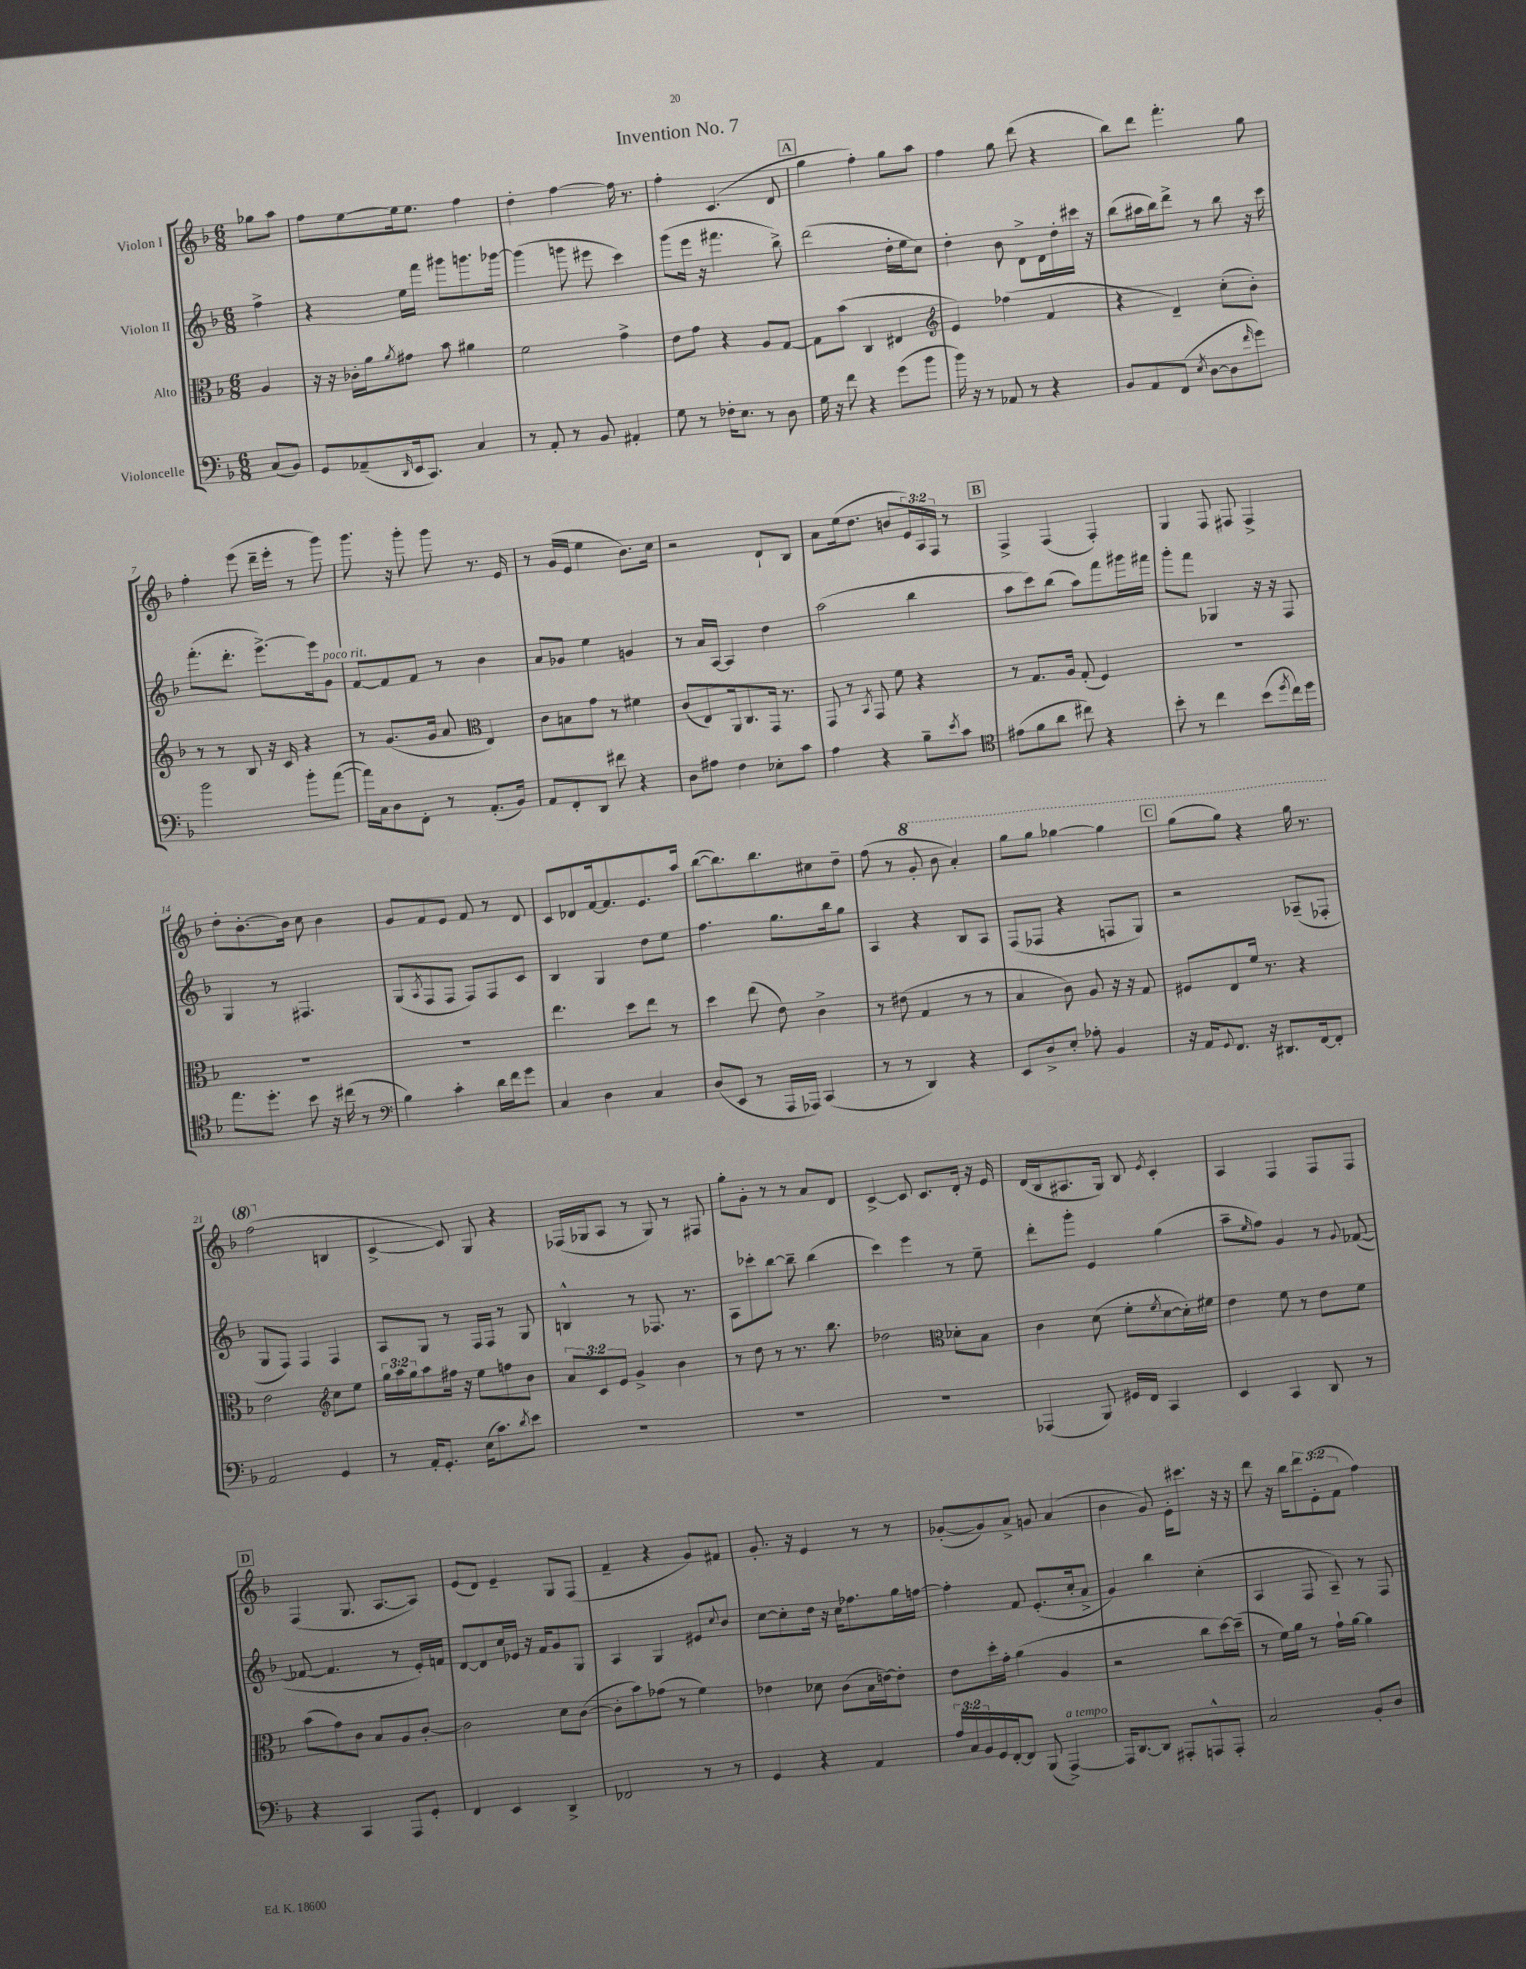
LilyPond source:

\header { title = "Invention No. 7" }
<<
\new StaffGroup <<
\new Staff = "s0" \with { instrumentName = "Violon I" } {
    \clef treble \key f \major \numericTimeSignature \time 6/8 \override Staff.TupletNumber.text = #tuplet-number::calc-fraction-text \partial 4
    ges''8 a''8 |
    f''8 e''8~ e''16 e''8. f''4 |
    d''4-. f''4~ f''16 r8. |
    f''4-. c'4.( d'8 |
    \mark \markup { \box "A" } g''4 f''4-.) g''8 a''8 |
    f''4 g''8 d'''8( r4 |
    bes''8) d'''8 f'''4.-. g''8 |
    f''4-. e'''8( d'''16-- e'''16-. r8 g'''8) |
    g'''8. r16 g'''8-. g'''8 r8. e'16 |
    r8 g'16( e'16 e''4 bes'8.) c''16 |
    r2 d'8-! bes8 |
    a'8 e''16( d''8. b'8 \tuplet 3/2 { e'16) a16 f16 } r8 |
    \mark \markup { \box "B" } f4-> f4( f4-.) |
    g4 f8 fis8 fis4-> |
    d''8-. bes'8.~-. bes'16 c''8 bes'4 |
    g'8 f'8 e'8 f'8 r8 d'8 |
    c'8 des'8 f'16~ f'8. e'8. a''16 |
    bes''8~( bes''8.) bes''8. cis''8 d''8-- |
    f''8( r8 \ottava #1 g''8-. bes''8 a''4-.) |
    g'''8 g'''8 ges'''4~ ges'''4 |
    \mark \markup { \box "C" } g'''8( g'''8) r4 g'''16 r8. |
    f'''2( \ottava #0 b4 |
    c'4~-> c'8) g8 r4 |
    fes16( ges16 a8 r8 ges8) r8 fis8 |
    g''8-. g'8-. r8 r8 a'8 d'8 |
    c'4~-> c'8 c'8. d'16-. r16 e'16 |
    d'16( bes16 ais8. g16) bes8 \acciaccatura { e'8 } c'4-. |
    a4 f4 f8 f8 |
    \mark \markup { \box "D" } f4( g8. a8.~ a8) |
    e'8( d'8) e'4-- g8 f8( |
    f'4-- r4 g'8) fis'8 |
    g'8.-. r16 e'4 r8 r8 |
    ges'8~-.( ges'8) a'8-> g'8 a'4( |
    bes'4 g'8) e'16-. cis'''8. r16 r16 |
    d'''8 r16 bes''16 \tuplet 3/2 { d'''8 e'8-.( f'8 } f''4) \bar "|." |
}
\new Staff = "s1" \with { instrumentName = "Violon II" } {
    \clef treble \key f \major \numericTimeSignature \time 6/8 \partial 4
    f''4-> |
    r4 e''16 f'''16 gis'''8 g'''8. ges'''16~ |
    ges'''4( g'''8 eis'''8 c'''4) |
    g'''8( e'''16 r16 fis'''4. bes''8->) |
    \mark \markup { \box "A" } d'''2( d''16-. e''16 c''8) |
    d''4-. bes'8 d'8-> d'16 d''16-. cis'''16 r16 |
    bes''8( ais''16 bes''16) d'''8-> r8 bes''8 r16 c'''16 |
    f'''8.-.( d'''8.-. e'''8.~->) e'''16 g'8^\markup { \italic "poco rit." } |
    f'8~ f'8 f'8 r8 bes'4 |
    a'8 ges'8 e''4 g'4 |
    r8 a'16 a16~ a4 d''4 |
    a''2( bes''4 |
    \mark \markup { \box "B" } a''8 c'''8) bes''8( a''8) f'''8 gis'''16 fis'''16 |
    g'''8-. f'''8 ges4 r16 r16 f8 |
    g4 r8 fis4. |
    g8( \acciaccatura { a8 } f8 f8 f8) f8 c'8 |
    bes4 g4 d''8 e''8 |
    f''4. g''8. bes''16 g''8 |
    a4 r4 bes8 a8 |
    f8( fes8 r4 f8 g8) |
    \mark \markup { \box "C" } r2 aes8--( fes8-. |
    g8 f8) f4 f4 |
    a8 g8 r8 f16 f16 r8 g8 |
    b4-^ r8 fes8. r8. |
    a8 ces'''8-. bes''8~ bes''8-- bes''4( |
    c'''4) e'''4 r8 e''8-- |
    d'''8-. g'''8-. e'4 g''4( |
    a''8-- \grace { e''16 } f''8) g'4 r8 \appoggiatura { g'8 } fes'8~( |
    \mark \markup { \box "D" } fes'8~ fes'4. r8 e'16-.) f'16 |
    d'8~ d'8 c''16 ees'16 r16 f'16 g'8 g8 |
    a4 g4 eis'8 \appoggiatura { c''8 } bes'8 |
    c''8~ c''8-. d''16 r16 c''16 fes''8. g''16 f''16~ |
    f''4-. f'8 e'8.-.( c''16-. a'8-> |
    g'4) bes''4 c''4-.( |
    a4 f8 a8--) r8 f8 \bar "|." |
}
\new Staff = "s2" \with { instrumentName = "Alto" } {
    \clef alto \key f \major \numericTimeSignature \time 6/8 \override Staff.TupletNumber.text = #tuplet-number::calc-fraction-text \partial 4
    a4 |
    r16 r16 ces'16-. a'16 \acciaccatura { a'8 } gis'8 bes'8 ais'4 |
    f'2 g'4-> |
    e'8 g'8 r4 a8 g8~ |
    \mark \markup { \box "A" } g8 bes'8( c4 eis4 |
    \clef treble e'4) fes''4( f'4 |
    r4 d'4--) c''8-.( bes'8-.) |
    r8 r8 bes8 r16 c'16 r4 |
    r8 g'8.( g'16 a'8 \clef alto e4) |
    c'8 b8 g'8 r8 fis'4 |
    c'8( e8) a,16 c8. g,16 r8. |
    g,8 r8 \acciaccatura { bes,8 } g,8 f'8 r4 |
    \mark \markup { \box "B" } r8 g8. a16 g8-.( f4) |
    R2. |
    R2. |
    R2. |
    e''4. d''8 e''8 r8 |
    d''4 e''8( e'8) c'4-> |
    r8 eis'8( g4 r8 r8 |
    bes4 c'8) a8 r16 r16 g8 |
    \mark \markup { \box "C" } fis8 e8 f'16 r8. r4 |
    e'2 \clef treble c''8 e''8 |
    \tuplet 3/2 { g''16 a''16 g''16 } a''8 fis''16 r16 e''8 f''8 bes'8 |
    \tuplet 3/2 { a'8 c'8 e'8 } g'4-> bes'4 |
    r8 d''8 r8 r8. bes''8. |
    des''2 \clef alto des'8-. bes8 |
    c'4 d'8( f'8-. \acciaccatura { f'8 } d'8~ d'16-.) fis'16 |
    e'4 f'8 r8 e'8 f'8 |
    \mark \markup { \box "D" } bes'8( g'8) c'8 bes8 a8 c'8~-. |
    c'2 d'8 c'8~( |
    c'8-. bes'8) ges'8( r8 f'4) |
    ees'4 des'8 c'8( bes16 e'16~) e'8-. |
    e'8 d''16-. g'16-. a'4( a4 |
    r2 c''8 d''16~) d''16--( |
    r8 f'16) a'16 r8 g'16-! a'16~ a'4 \bar "|." |
}
\new Staff = "s3" \with { instrumentName = "Violoncelle" } {
    \clef bass \key f \major \numericTimeSignature \time 6/8 \override Staff.TupletNumber.text = #tuplet-number::calc-fraction-text \partial 4
    c8( bes,8) |
    g,8 aes,8--( \grace { d,16 } e,16 c,8.) c4 |
    r8 a,8-. r8 bes,8 ais,4-. |
    g8 r8 fes16-. e8. r8 d8 |
    \mark \markup { \box "A" } g16 r16 f'8 r4 g'8( bes'8 |
    bes'16) r16 r8 aes,8 r8 r4 |
    bes,8 a,8 f,8( \acciaccatura { e8 } d8~ d8 \grace { f'16 } g'8) |
    bes'2 bes'8-. a'8~( |
    a'16) c16 d8 f,8-. r8 a,8.-.( bes,16) |
    a,8 f,8-. d,8 fis'8 r4 |
    d8 ais8 f4 ees8-. c'8 |
    a4 r4 bes8-- \acciaccatura { e'8 } c'8 |
    \mark \markup { \box "B" } \clef tenor eis'8( f'8 a'8 cis''8) r4 |
    bes'8-. r8 c''4 bes'8( \acciaccatura { d''8 } c''16) d''16 |
    e''8. d''8.-. bes'8 r16 cis''16( r8 |
    \clef bass bes4) c'4-. d'16 f'16 g'8 |
    c4 d4 c4 |
    d8( e,8 r8 a,,16 aes,,16) c,4( |
    r8 r8 d,4) r4 |
    e,8 d8-> e8-. aes8-. bes,4 |
    \mark \markup { \box "C" } r16 a,16 \appoggiatura { g,8 } f,8. r16 dis,8. f,16~ f,8-. |
    a,2 g,4 |
    r8 a,16-. g,8.-. e16( c'8.) \acciaccatura { d'8 } e'8 |
    R2. |
    R2. |
    R2. |
    aes,,4( bes,,8) gis,16 f,16 c,4 |
    e,4 c,4 d,8 r8 |
    \mark \markup { \box "D" } r4 c,4 a,,8 g,8-. |
    f,4 e,4 d,4-> |
    fes,2 r8 r8 |
    g,4 r4 a,4 |
    \tuplet 3/2 { a16 c16 bes,16 } g,16 f,16~-. f,8 bes,,8( a,,4~->^\markup { \italic "a tempo" }) |
    a,,16 d,8.~ d,8 ais,,8-. a,,8-^ a,,8-. |
    c2 bes,8-. d8 \bar "|." |
}
>>
>>
